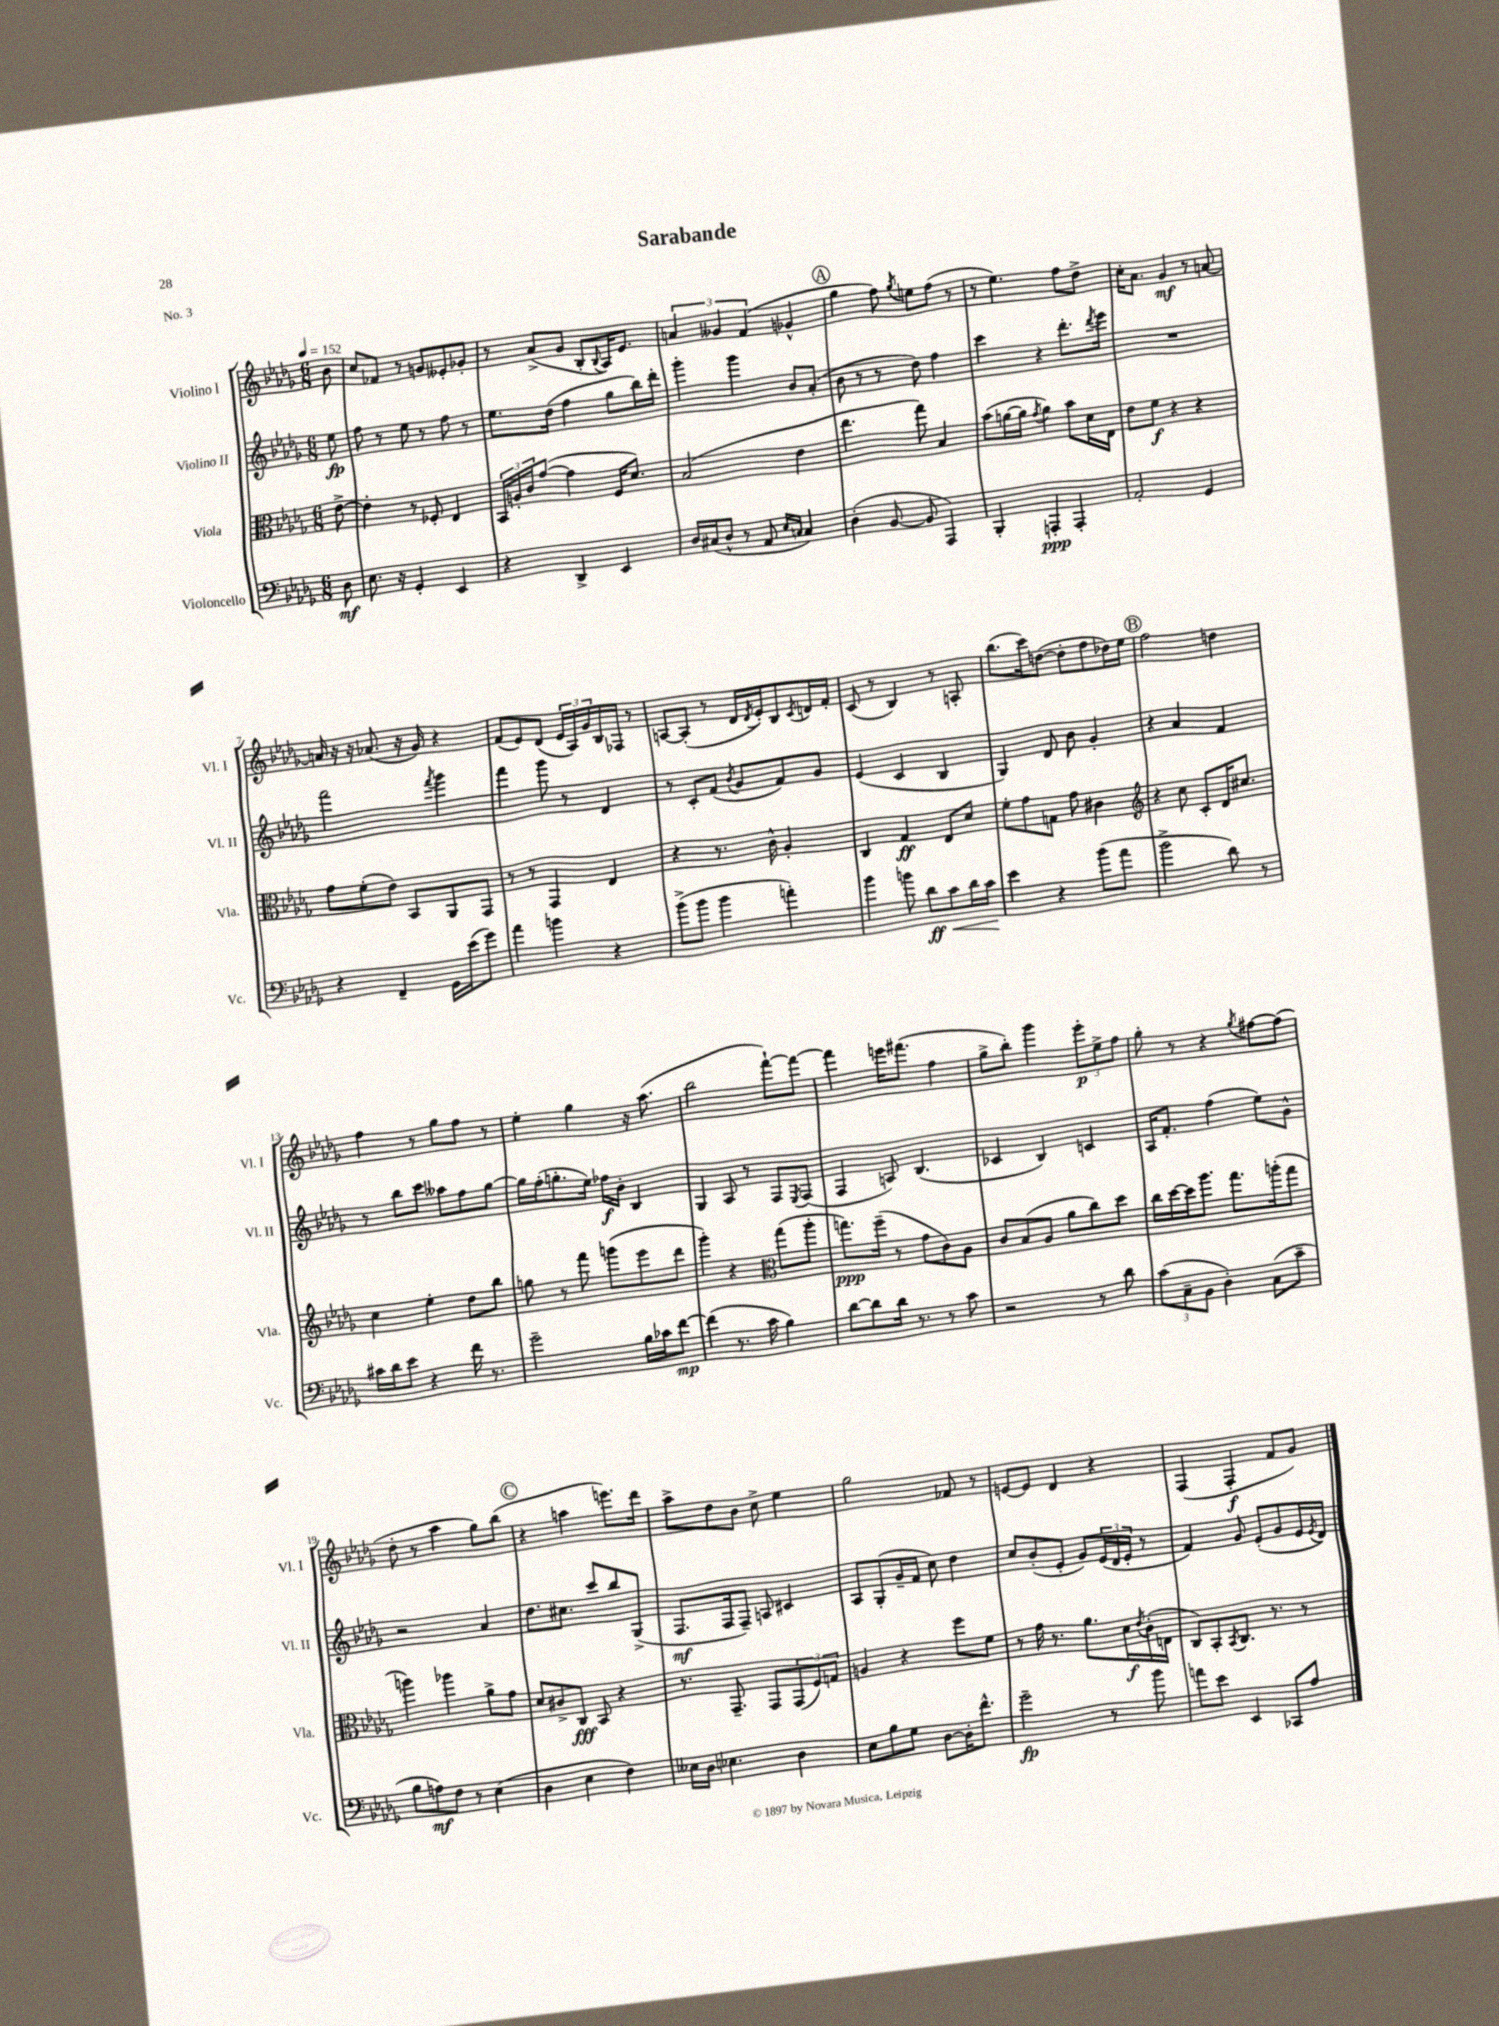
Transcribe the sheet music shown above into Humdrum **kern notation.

**kern	**kern	**kern	**kern
*staff4	*staff3	*staff2	*staff1
*clefF4	*clefC3	*clefG2	*clefG2
*k[b-e-a-d-g-]	*k[b-e-a-d-g-]	*k[b-e-a-d-g-]	*k[b-e-a-d-g-]
*M6/8	*M6/8	*M6/8	*M6/8
*MM152	*MM152	*MM152	*MM152
8D-	[8e-^	8ee-	8b-
=	=	=	=
8.E-	4e-']	8ff	8cc
.	.	8r	8f-
16r	.	.	.
4GG-'	8r	8ee-	8r
.	8F-'	8r	8g
4EE-	4E-	8ff	8e--'
.	.	8r	8g-'
=	=	=	=
4r	24BB-	8.ee-	8r
.	24A'	.	.
.	24c	.	.
.	([8g-	.	(8a-^
.	.	(16dd-	.
4DD-^	4g-]	4ff	8g-
.	.	.	8B-'
.	.	.	8qqB-
4EE-	16F	8gg-	16A-)
.	8.d-)	.	8.e-
.	.	16bb-)	.
.	.	16ddd-'	.
=	=	=	=
16D-	(2B-	4ggg-'	6a
(16C#	.	.	.
8D-^^	.	.	.
.	.	.	6g--
8r	.	4ggg-	.
.	.	.	(6f
8AA-	.	.	.
16qqE-	.	.	.
16qqC	.	.	.
4C)	4e-	8b-	4g-^^
.	.	(8a-'	.
=	=	=	=
(4D-'	4.ee-	8b-	4gg-
.	.	8r	.
[8BB-	.	8r	8ff)
.	.	.	8qgg-
8BB-]	8gg-)	8dd-)	8ee
4AAA-)	4B-	4ff	(8ff
.	.	.	8r
=	=	=	=
4BBB-'	(8b-	4ccc	8r
.	[16a	.	4.ee-)
.	16a]	.	.
.	8qg-	.	.
4AAA'	4a)	4r	.
4AAA'	8b-	8.ddd-'	8ff
.	16d-	.	8dd-^
.	.	8qddd-	.
.	16E-	16eee-	.
=	=	=	=
2AA-'	8e-	2.r	16cc'
.	.	.	8.a-
.	8f	.	.
.	4r	.	4g-
4GG-	4r	.	8r
.	.	.	[8a
=	=	=	=
4r	8g-	2fff	16a]
.	.	.	16r
.	(8f'	.	16r
.	.	.	(8.a-
4FF~	8e-)	.	.
.	8BB-	.	16r
.	.	.	16g-)
.	.	8qfff	.
16GG-	8AA-	4ggg-	4r
(16e-	.	.	.
8g-)	8GG-	.	.
=	=	=	=
4a-	8r	4fff	(8f
.	8r	.	8e-)
4b	4GG-	8ggg-	(8d-
.	.	8r	24e-
.	.	.	24A-)
.	.	.	24g-
4r	4E-	4d-	16B-
.	.	.	16F-
.	.	.	8r
=	=	=	=
(8b-^	4r	8r	[8A
8b-	.	8c'	(8A']
4b-	8.r	(8f	8r
.	.	8qb-	.
.	.	8g-	16d-
.	.	.	8qd-
.	16c^^	.	16e-')
4a')	4A-'	8f)	8B-
.	.	.	8qc
.	.	8g-	16d
.	.	.	16f'
=	=	=	=
4b-	4C	(4e-	(8c
.	.	.	8r
8b	4G-	4c	4B-)
8d-	.	.	.
8c	8E-	4B-	8r
16d-	8d-	.	8A'
16c	.	.	.
=	=	=	=
4e-	8f'	4G-)	(8.bb-
.	8g-	.	.
.	.	.	16ccc)
4r	8G	8d-	([8dd
.	8g-	8b-	8dd']
(8b-	4c#	4g-'	8ff
8a-	.	.	16dd-)
.	.	.	16ee-
=	=	=	=
*	*clefG2	*	*
2b-^	4r	4r	2ff
.	8cc	4a-	.
.	8c'	.	.
8d-)	16d-	4f	4dd
.	8.cc#	.	.
8r	.	.	.
=	=	=	=
16c#	4cc	8r	4ff
16d-	.	.	.
8e-	.	8bb-	.
4r	4ee-'	8ccc	8r
.	.	8aa--	8gg-
16f	8dd-	8ff	8ff
8.r	.	.	.
.	8bb-	[8gg-	8r
=	=	=	=
2g-~	8gg	16gg-]	4ee-'
.	.	(16ff'	.
.	8r	8.gg'	.
.	8fff	.	4gg-
.	.	16ee-)	.
.	(8ggg	16ff-	.
.	.	16b-'	.
16B-	8eee-	4B-	16r
16c-	.	.	(8.aa-
[8f	8ddd-	.	.
=	=	=	=
(4f]	4ggg-')	4G-	2bb-
8.r	4r	8A-	.
.	.	8r	.
16c	.	.	.
*	*clefC3	*	*
4B-)	(8gg-	8F	[8fff`)
.	.	8qE-	.
.	8aa-'	(8F	8fff_
=	=	=	=
[8d-	8.gg)	4F	4fff]
8d-]	.	.	.
.	(16ff~	.	.
16d-	8r	8A)	16eee
8.r	.	.	(8.fff#
.	8g-	(4.B-	.
8r	8c)	.	4ff
8c	8A-	.	.
=	=	=	=
2r	8c	4c-	8gg-^
.	(8B-	.	8bb-')
.	8A-	4B-)	4ggg-
.	8a-	.	.
8r	8cc)	4c	12eee-'
.	.	.	12ee-^
8d-	8dd-	.	.
.	.	.	12ff
=	=	=	=
(12c	16cc	16A-	8gg-'
.	[16dd-	8.f'	.
12C~	.	.	.
.	16dd-]	.	8r
12BB-	.	.	.
.	8.aa-	.	.
4D-')	.	(4ff	4r
.	8.gg-	.	.
.	.	.	8qgg-
(8C	.	8ee-)	[8ff#
.	(16aa'	.	.
8c~	8gg-	8g-^^	(8ff#]
=	=	=	=
8B-	4aa)	2r	8dd-'
8A)	.	.	8r
8F	4aa-	.	4aa-
8r	.	.	.
(4E-	8a-^	4a-	8gg-)
.	8g-	.	(8bb-
=	=	=	=
4D-	8d-	8.dd-	4r
.	8c#^	.	.
.	.	8.cc#	.
4E-	8C	.	4aa
.	8BB-	8ccc	.
4F)	4r	8bb-	8.eee)
.	.	(8G-^	.
.	.	.	16ddd-
=	=	=	=
16E--	8.r	8.F	8aa-^
16D-	.	.	.
4.E-	.	.	8dd-
.	8.GG-~	16F	.
.	.	8F~)	8b-
.	8GG-	8A	8cc^
4D-	(12GG-	4c#	4ee-
.	12F)	.	.
.	12G	.	.
=	=	=	=
8E-	4A	8A-	2gg-
8B-	.	(8G-'	.
8G-	4r	16g-~	.
.	.	16f	.
[8D-	.	8cc)	.
16D-']	8ff	4dd-	8f-
8.f^^	.	.	.
.	8f	.	8r
=	=	=	=
2g-~	8r	8cc	[8e
.	16g-	(8b-'	8e]
.	8.r	.	.
.	.	8e-'	4d-
.	8.a-	8g-)	.
8r	.	(24e-	4r
.	.	24d-	.
.	16d-	.	.
.	.	24e-'	.
.	8qe-	.	.
8b-	(16c'	8r	.
.	16E	.	.
=	=	=	=
8a	8C)	4f)	(4F
8e-	8BB-'	.	.
.	8qBB-	.	.
4EE-	8.C	8g-	4F'
.	.	(8e-'	.
.	8.r	.	.
8CC-	.	8g-	8f
8A-	8r	16e-	8g-)
.	.	8qe-	.
.	.	16d-)	.
==	==	==	==
*-	*-	*-	*-
